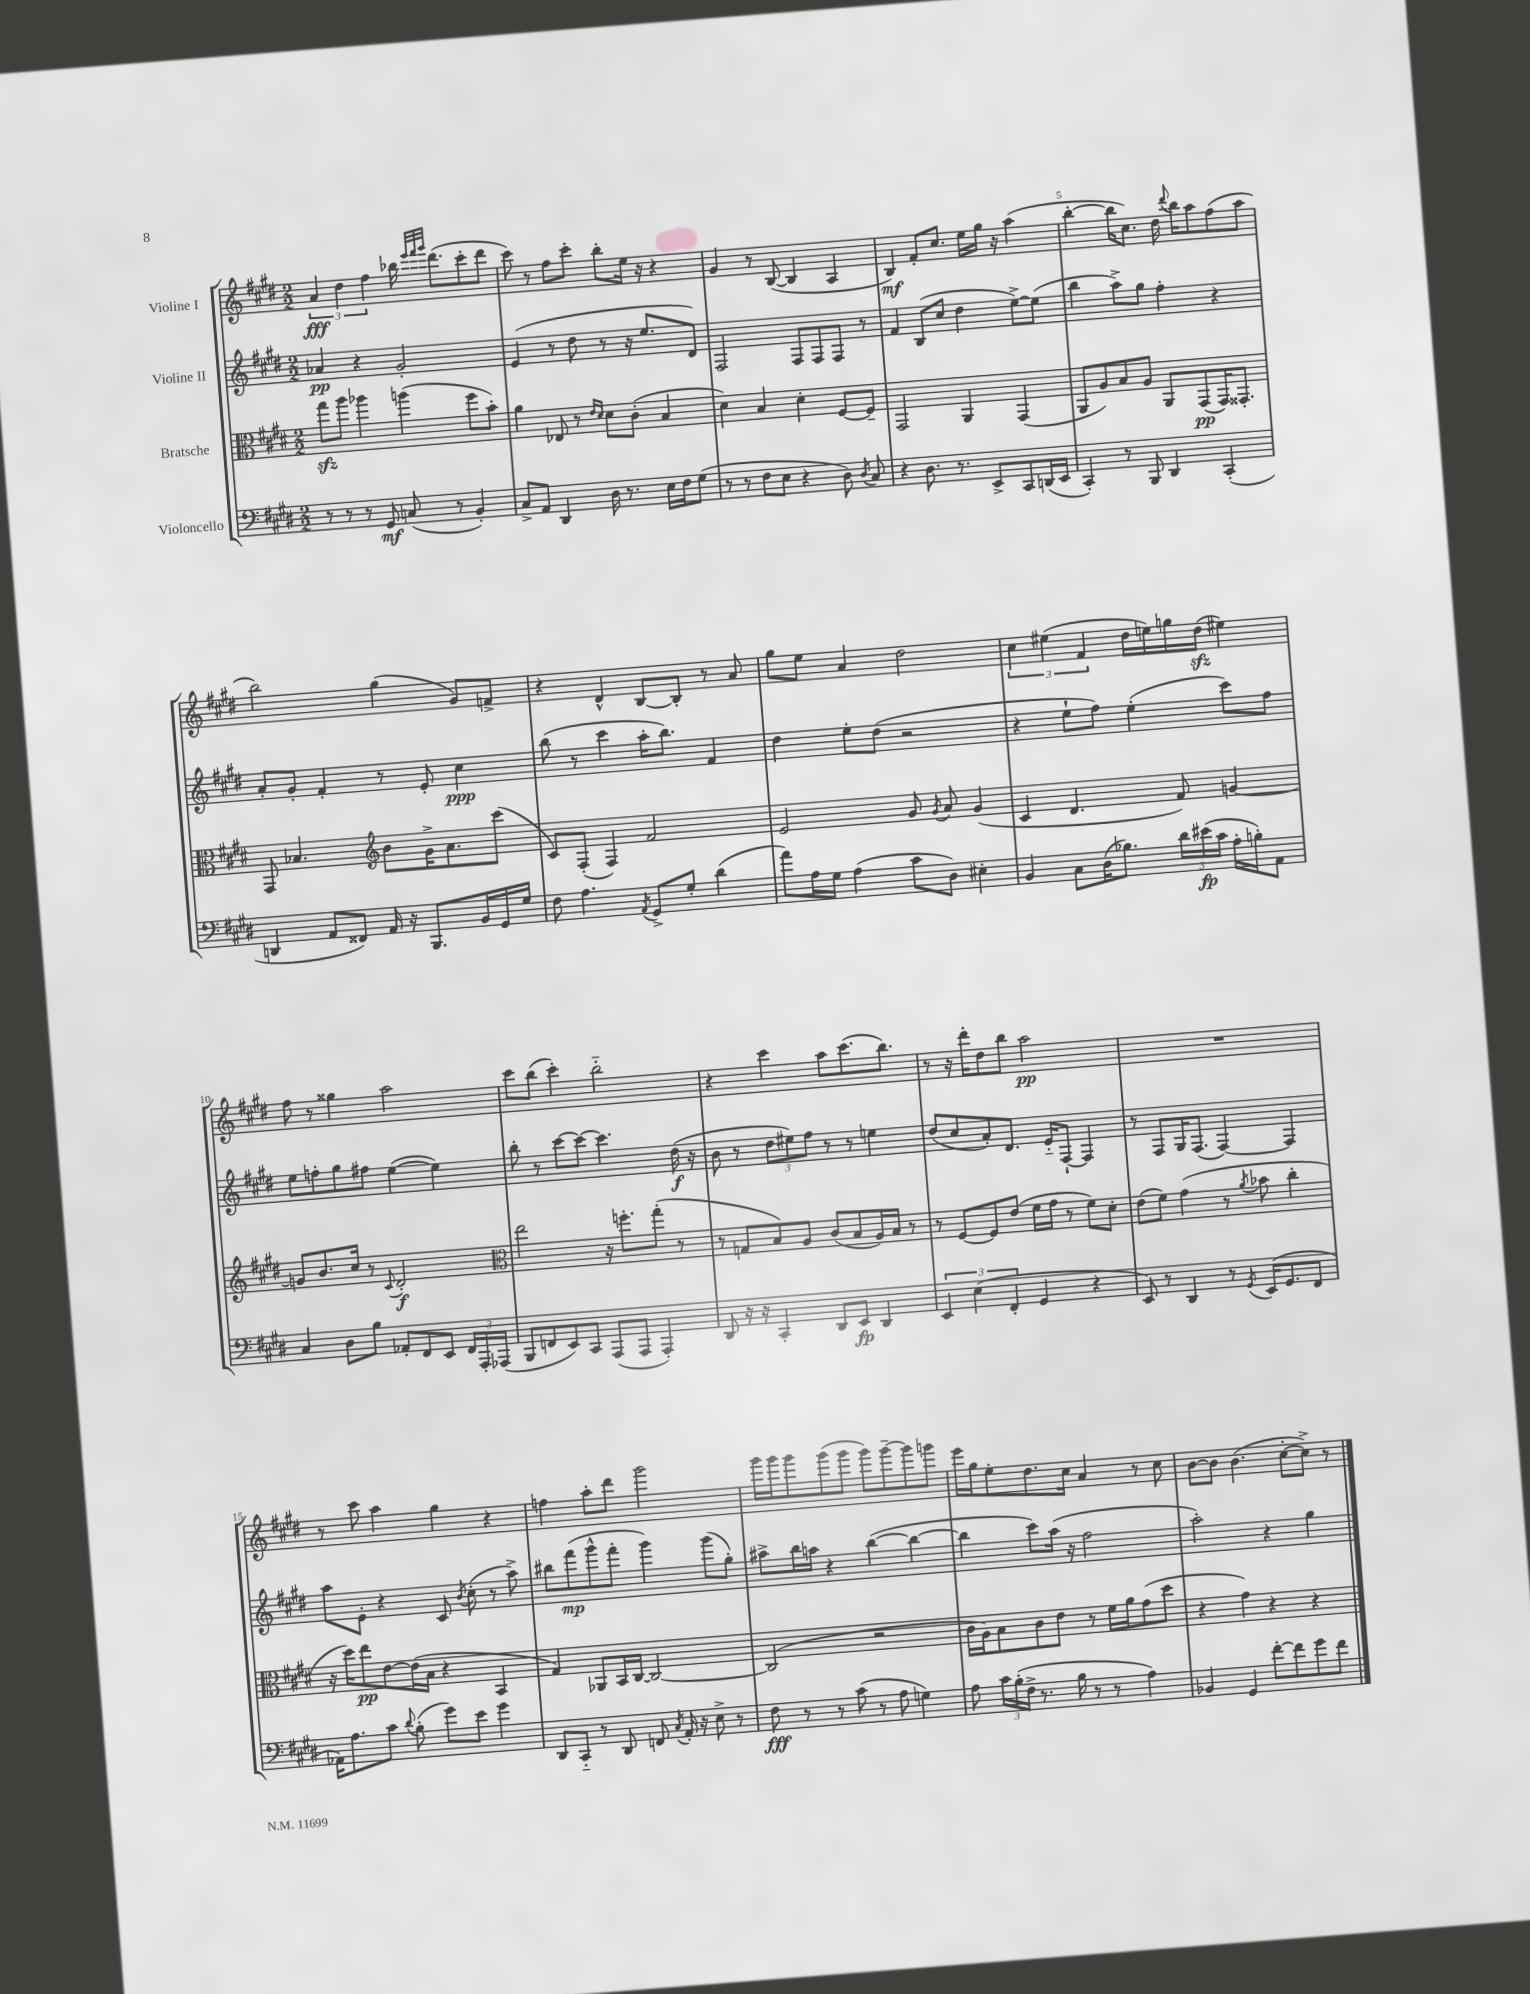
<<
\new StaffGroup <<
\new Staff = "s0" \with { instrumentName = "Violine I" } {
    \clef treble \key e \major \numericTimeSignature \time 2/2
    \autoBeamOff \tuplet 3/2 { a'4\fff dis''4 fis''4 } bes''16 \grace { e'''32[ fis'''32 gis'''32] } dis'''8.[( cis'''8-. dis'''8] |
    cis'''8) r8 fis''8[ cis'''8]-. b''8[-. e''16] r16 r4 |
    gis'4 r8 b8~( b4 a4 |
    b4\mf) fis'8[-. cis''8.] e''16[ gis''16] r16 a''4( |
    b''4~-. b''16[ cis''8.]) dis''16 \appoggiatura { dis'''8 } b''16[ a''8 fis''8( a''8] |
    b''2) gis''4( gis'8[) f'8]-> |
    r4 dis'4-^ b8[~ b8]-. r8 a'8 |
    gis''8[ e''8] a'4 dis''2 |
    \tuplet 3/2 { cis''4 eis''4( fis'4 } dis''16[ e''16) g''16 dis''16]\sfz( eis''4) |
    fis''8 r8 gisis''4 a''2 |
    cis'''8[ b''8]( cis'''4-.) b''2-_ |
    r4 cis'''4 a''8[ cis'''8.( b''8.]) |
    r8 r16 dis'''16[-. dis''8 b''8] a''2\pp |
    R1 |
    r8 cis'''8 a''4 gis''4 r4 |
    f''4 a''8[-. dis'''8] gis'''2 |
    gis'''16[ gis'''16 gis'''8 gis'''8( gis'''8] gis'''8[) gis'''8~-- gis'''8 g'''8] |
    e'''16[ gis''16 e''8-. dis''8. cis''16] a'4 r8 cis''8 |
    b'8[~ b'8] b'4.( cis''8[~-. cis''8]->) r8 \bar "|." |
}
\new Staff = "s1" \with { instrumentName = "Violine II" } {
    \clef treble \key e \major \numericTimeSignature \time 2/2
    \autoBeamOff aes'4\pp r4 gis'2-. |
    e'4( r8 dis''8 r8 r16 e''8.[ dis'8]) |
    fis2 fis8[ fis8 fis8] r8 |
    fis'4 b8[( cis''8] dis''4 e''8[~->) e''8]( |
    b''4 a''8[->) gis''8] fis''4-. r4 |
    a'8[-. gis'8]-. fis'4-. r8 e'8-. cis''4\ppp |
    b''8( r8 cis'''4 a''16[-. b''8.]) fis'4 |
    dis''4 e''8[-. dis''8]( r2 |
    r4 e''8[-! fis''8]) e''4-.( cis'''8[) fis''8] |
    e''8[ f''8-. gis''8 fis''8] e''4~( e''4) |
    b''8-. r8 cis'''8[~ cis'''8]~ cis'''4. dis''16\f( r16 |
    b'8 r8 \tuplet 3/2 { dis''8[ eis''8) fis''8] } r8 r8 e''4 |
    dis''8[( cis''8 a'8-.) dis'8.] e'16[-_ fis8]~-! fis4 |
    r8 fis8[ gis16 fis8.]( fis4~) fis4 |
    a''8[ e'8]-. r4 cis'8 \acciaccatura { b'8 } cis''8-.( r8 a''8->) |
    bis''8[ fis'''8\mp( gis'''8-^ fis'''8]-. gis'''4) gis'''8[( gis''8]-.) |
    ais''8[-> b''16 a''16] r4 b''4~( b''4~ |
    b''4 cis'''8[) a''16]( r16 fis''2 |
    a''2-.) r4 gis''4 \bar "|." |
}
\new Staff = "s2" \with { instrumentName = "Bratsche" } {
    \clef alto \key e \major \numericTimeSignature \time 2/2
    \autoBeamOff gis''8[\sfz a''8] aes''4 a''4( fis''8[ b'8]-.) |
    a'4 ees8 r8 \grace { e'16[ dis'16] } dis'8[ cis'8]-.( b4 |
    dis'4) b4 dis'4-. fis8[~ fis8]-- |
    gis,2 a,4 gis,4( |
    a,8[ a8) b8 a8] a,8[ gis,8\pp( gis,16) gisis,8.]-. |
    gis,8 bes4. \clef treble b'8[ gis'16-> a'8. cis'''8]( |
    cis'8[) fis8]-.( fis4) fis'2 |
    e'2 gis'8 \acciaccatura { gis'8 } a'8 gis'4( |
    cis'4 dis'4. fis'8) g'4~ |
    g'8[ b'8. cis''16] r8 \appoggiatura { cis'8 } dis'2-.\f |
    \clef alto e''2 r16 f''8.[-. gis''8]-.( r8 |
    r8 g8[ b8) a8] cis'8[( b8 a16) b16] r8 |
    r8 fis8[~ fis8 e'8]( fis'16[ gis'16] r8 fis'8[) dis'8]-. |
    e'8[( fis'8]) gis'4( r8 \acciaccatura { a'8 } bes'8 cis''4-. |
    r16 dis''16[) e''8\pp e'8~ e'16( b16] r4 b,4 |
    gis4) aes,8[ b,16 cis16]~ cis2~ |
    cis2( r2 |
    cis'16[ a16) b8 cis'8 e'8] r8 fis'16[ a'16 gis'8( dis''8] |
    r4 gis'4) r4 r4 \bar "|." |
}
\new Staff = "s3" \with { instrumentName = "Violoncello" } {
    \clef bass \key e \major \numericTimeSignature \time 2/2
    \autoBeamOff r8 r8 r8 gis,8\mf c8( r8 b,4-.) |
    cis8[-> a,8] dis,4 dis16 r8. e16[ fis16 gis8]( |
    r8 r8 fis8[ e8] r4 dis8) \acciaccatura { dis8 } cis8 |
    r4 dis8. r8. e,8[-> cis,8 d,16( e,16] |
    cis,4-.) r8 b,,8 dis,4 cis,4-.( |
    d,4 a,8[ fisis,8]) a,16 r16 b,,8.[ b,16 gis,16 gis16] |
    fis8 a4. \acciaccatura { a,8 } gis,8[-> gis8]-. dis'4( |
    a'8[) a16 gis16] a4( cis'8[ dis8]) eis4-. |
    b,4 cis8[ dis16( bes8.]) \tuplet 3/2 { dis'16[ eis'16\fp( cis'16] } a16[-. b16-.) a,8] |
    cis4 dis8[ b8] aes,8[-. fis,8 e,8] \tuplet 3/2 { fis,16[ a,,16-. aes,,16]( } |
    b,,8[ f,8 e,8) cis,8] a,,8[( a,,8] a,,4-.) |
    dis,8 r16 r16 cis,4-. dis,8[ e,8]\fp dis,4 |
    \tuplet 3/2 { e,4 e4( fis,4-. } gis,4 r4 |
    e,8) r8 dis,4 r8 \acciaccatura { gis,8 } e,16[( gis,8. fis,8] |
    aes,16[) a8. cis'8] \appoggiatura { dis'8 } b8-.( gis'8[) e'8] gis'4 |
    dis,8[ cis,8]-_ r8 dis,8 f,8 \acciaccatura { cis8 } a,16-. r16 e8-> r8 |
    fis8\fff r8 r8 cis'8( r8 a8 g4) |
    a8 \tuplet 3/2 { cis'16[ b16-.( fis16]-> } r8. b16 r8 r8 a4) |
    bes,4 gis,4 fis'8[~-. fis'8 gis'8 fis'8] \bar "|." |
}
>>
>>
\layout { \context { \Score \override BarNumber.break-visibility = ##(#f #t #t) barNumberVisibility = #(every-nth-bar-number-visible 5) } }
